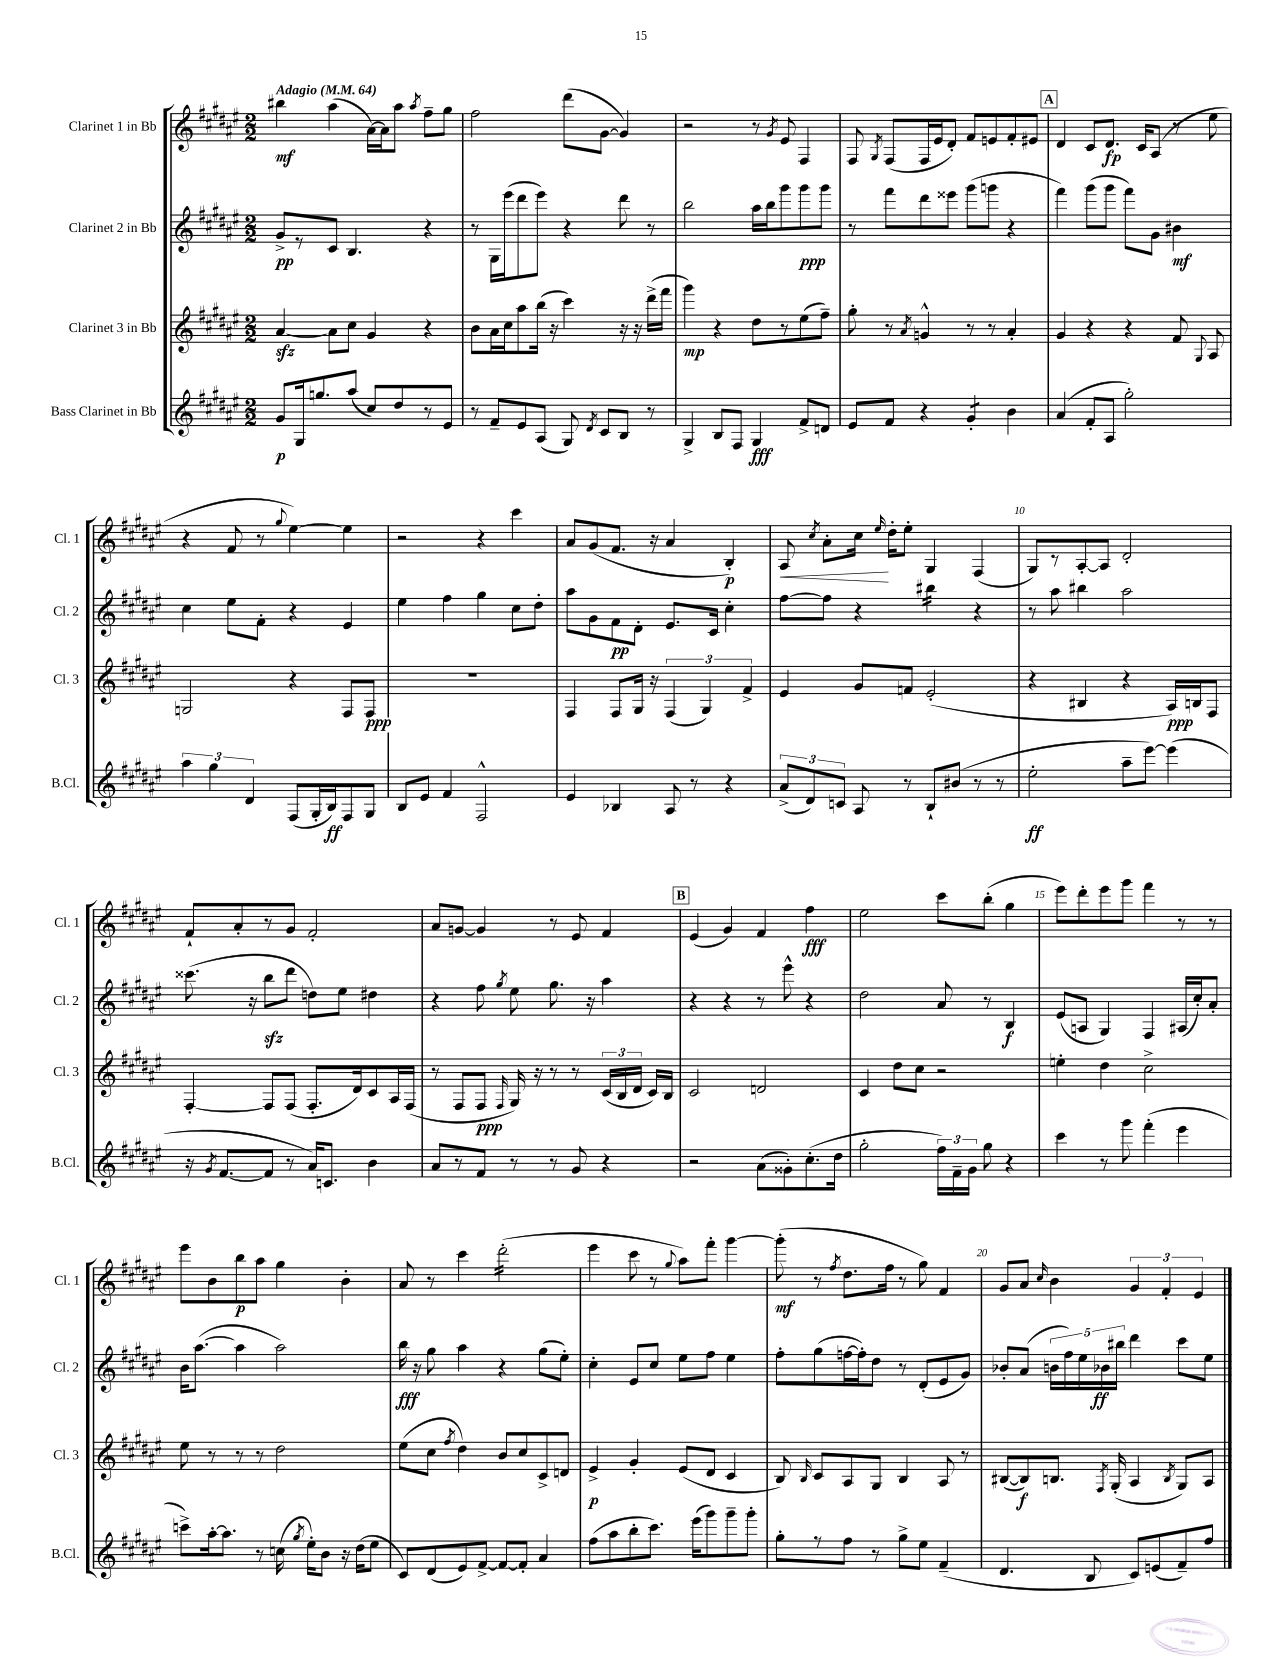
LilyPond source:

<<
\new StaffGroup <<
\new Staff = "s0" \with { instrumentName = "Clarinet 1 in Bb" shortInstrumentName = "Cl. 1" } {
    \clef treble \key fis \major \numericTimeSignature \time 2/2 \tempo "Adagio" 4 = 64
    \autoBeamOff bis''4\mf ais''4( ais'16[~) ais'16 ais''8] \acciaccatura { ais''8 } fis''8[-- gis''8] |
    fis''2 dis'''8[( gis'8]~ gis'4) |
    r2 r8 \acciaccatura { gis'8 } eis'8 fis4 |
    fis8 \acciaccatura { gis8 } fis8[( fis16 eis'16 dis'8]-.) fis'8[ e'8 fis'8-. eis'8] |
    \mark \markup { \box "A" } dis'4 cis'8[ dis'8.]\fp cis'16[ ais8]( r8 eis''8 |
    r4 fis'8 r8 \appoggiatura { gis''8 } eis''4~) eis''4 |
    r2 r4 cis'''4 |
    ais'8[ gis'8( fis'8.] r16 ais'4 b4-.\p) |
    ais8\< \acciaccatura { cis''8 } ais'8[-. cis''16]\! \grace { eis''16 } dis''16[-. eis''8]-. gis4 fis4( |
    gis8[) r8 ais8~-. ais8] dis'2-. |
    fis'8[-! ais'8-. r8 gis'8] fis'2-. |
    ais'8[ g'8]~ g'4 r8 eis'8 fis'4 |
    \mark \markup { \box "B" } eis'4( gis'4) fis'4 fis''4\fff |
    eis''2 cis'''8[ b''8]-.( gis''4 |
    eis'''8[) dis'''8-. eis'''8 gis'''8] fis'''4 r8 r8 |
    eis'''8[ b'8 b''8\p ais''8] gis''4 b'4-. |
    ais'8 r8 cis'''4 dis'''2:16-.( |
    eis'''4 cis'''8 r8 \appoggiatura { gis''8 } ais''8[) fis'''8]-. gis'''4~ |
    gis'''8-.\mf( r8 \acciaccatura { fis''8 } dis''8.[ fis''16] r8 gis''8) fis'4 |
    gis'8[ ais'8] \grace { cis''16 } b'4 \tuplet 3/2 { gis'4 fis'4-. eis'4 } \bar "|." |
}
\new Staff = "s1" \with { instrumentName = "Clarinet 2 in Bb" shortInstrumentName = "Cl. 2" } {
    \clef treble \key fis \major \numericTimeSignature \time 2/2
    \autoBeamOff gis'8[->\pp r8 cis'8] b4. r4 |
    r8 gis16[ eis'''16( dis'''8 eis'''8]) r4 dis'''8 r8 |
    b''2 ais''16[ b''16 gis'''8 gis'''8\ppp gis'''8] |
    r8 fis'''8[ dis'''8 eisis'''8] gis'''8[( g'''8] r4 |
    \mark \markup { \box "A" } fis'''4) gis'''8[( gis'''8] fis'''8[) gis'8] bis'4\mf |
    cis''4 eis''8[ fis'8]-. r4 eis'4 |
    eis''4 fis''4 gis''4 cis''8[ dis''8]-. |
    ais''8[ gis'8 fis'8\pp dis'8]-. eis'8.[ cis'16] cis''4-. |
    fis''8[~ fis''8] r4 bis''4:16 r4 |
    r8 ais''8 bis''4 ais''2 |
    cisis'''8.( r16 b''8[\sfz dis'''8] d''8[) eis''8] dis''4 |
    r4 fis''8 \acciaccatura { gis''8 } eis''8 gis''8. r16 ais''4 |
    \mark \markup { \box "B" } r4 r4 r8 eis'''8-^ r4 |
    dis''2 ais'8 r8 b4\f |
    eis'8[( a8] gis4) fis4 ais16[( cis''16-.) ais'8]-. |
    b'16[ ais''8.]~( ais''4 ais''2) |
    b''16\fff r16 gis''8 ais''4 r4 gis''8[( eis''8]-.) |
    cis''4-. eis'8[ cis''8] eis''8[ fis''8] eis''4 |
    fis''8[-. gis''8( f''16~ f''16-.) dis''8] r8 dis'8[-.( eis'8 gis'8]) |
    bes'8[-. ais'8]( \tuplet 5/4 { b'16[ fis''16) eis''16 bes'16\ff bis''16] } dis'''4 cis'''8[ eis''8] \bar "|." |
}
\new Staff = "s2" \with { instrumentName = "Clarinet 3 in Bb" shortInstrumentName = "Cl. 3" } {
    \clef treble \key fis \major \numericTimeSignature \time 2/2
    \autoBeamOff ais'4~\sfz ais'8[ cis''8] gis'4 r4 |
    b'8[ ais'16 cis''16 ais''8 b''16]( r16 cis'''4) r16 r16 dis'''16[->( fis'''16] |
    gis'''4\mp) r4 dis''8[ r8 eis''8( fis''8]--) |
    gis''8-. r8 \acciaccatura { ais'8 } g'4-^ r8 r8 ais'4-. |
    \mark \markup { \box "A" } gis'4 r4 r4 fis'8 \appoggiatura { gis8 } ais8 |
    g2 r4 fis8[ fis8]\ppp |
    R1 |
    fis4 fis8[ gis16] r16 \tuplet 3/2 { fis4( gis4) fis'4-> } |
    eis'4 gis'8[ f'8] eis'2-.( |
    r4 bis4 r4 ais16[\ppp) b16 fis8] |
    fis4~-. fis8[ fis8]( fis8.[-. dis'16) cis'8 ais16 fis16]( |
    r8 fis8[ fis8]\ppp \grace { fis16 } gis16) r16 r8 r8 \tuplet 3/2 { cis'16[( b16 dis'16] } cis'16[) b16] |
    \mark \markup { \box "B" } cis'2 d'2 |
    cis'4 dis''8[ cis''8] r2 |
    e''4-. dis''4 cis''2-> |
    eis''8 r8 r8 r8 dis''2 |
    eis''8[( cis''8] \acciaccatura { fis''8 } dis''4) b'8[ cis''8 cis'8-> d'8] |
    eis'4->\p gis'4-. eis'8[( dis'8] cis'4 |
    b8) \grace { b16 } cis'8[ ais8 gis8] b4 ais8 r8 |
    bis8[~( bis8\f) b8.] \acciaccatura { fis8 } gis16-.( ais4 \acciaccatura { b8 } gis8[) ais8] \bar "|." |
}
\new Staff = "s3" \with { instrumentName = "Bass Clarinet in Bb" shortInstrumentName = "B.Cl." } {
    \clef treble \key fis \major \numericTimeSignature \time 2/2
    \autoBeamOff gis'8[\p gis16 g''8. ais''8]( cis''8[) dis''8 r8 eis'8] |
    r8 fis'8[-- eis'8 ais8]( gis8) \acciaccatura { dis'8 } cis'8[ b8] r8 |
    gis4-> b8[ fis8] gis4\fff fis'8[-> d'8] |
    eis'8[ fis'8] r4 gis'4:8-. b'4 |
    \mark \markup { \box "A" } ais'4( fis'8[-. ais8] gis''2-.) |
    \tuplet 3/2 { ais''4 gis''4 dis'4 } fis8[( gis16-. b16\ff) fis8 gis8] |
    b8[ eis'8] fis'4 fis2-^ |
    eis'4 bes4 ais8 r8 r4 |
    \tuplet 3/2 { ais'8[->( dis'8) c'8] } ais8 r8 b8[-! bis'8]( r8 r8 |
    eis''2-.\ff ais''8[-- eis'''8]~) eis'''4( |
    r16 \acciaccatura { gis'8 } fis'8.[~ fis'8] r8 ais'16[) c'8.] b'4 |
    ais'8[ r8 fis'8] r8 r8 gis'8 r4 |
    \mark \markup { \box "B" } r2 ais'8[( gisis'8-.) cis''8.-.( dis''16] |
    gis''2-. \tuplet 3/2 { fis''16[) fis'16-- gis'16] } gis''8 r4 |
    cis'''4 r8 gis'''8 fis'''4-.( eis'''4 |
    c'''8[->) ais''16~-. ais''8.] r8 c''16( \acciaccatura { gis''8 } eis''16[-.) b'8] r16 dis''16[( eis''8] |
    cis'8[) dis'8( eis'8) fis'8]~-> fis'8[~ fis'8]-. ais'4 |
    fis''8[( ais''8 b''8-. cis'''8.]) eis'''16[( gis'''8) gis'''8-- gis'''8]-. |
    gis''8[-. r8 fis''8] r8 gis''8[-> eis''8] fis'4--( |
    dis'4. b8 cis'8[) e'8( fis'8--) fis''8] \bar "|." |
}
>>
>>
\layout { \context { \Score \override BarNumber.break-visibility = ##(#f #t #t) barNumberVisibility = #(every-nth-bar-number-visible 5) } }
